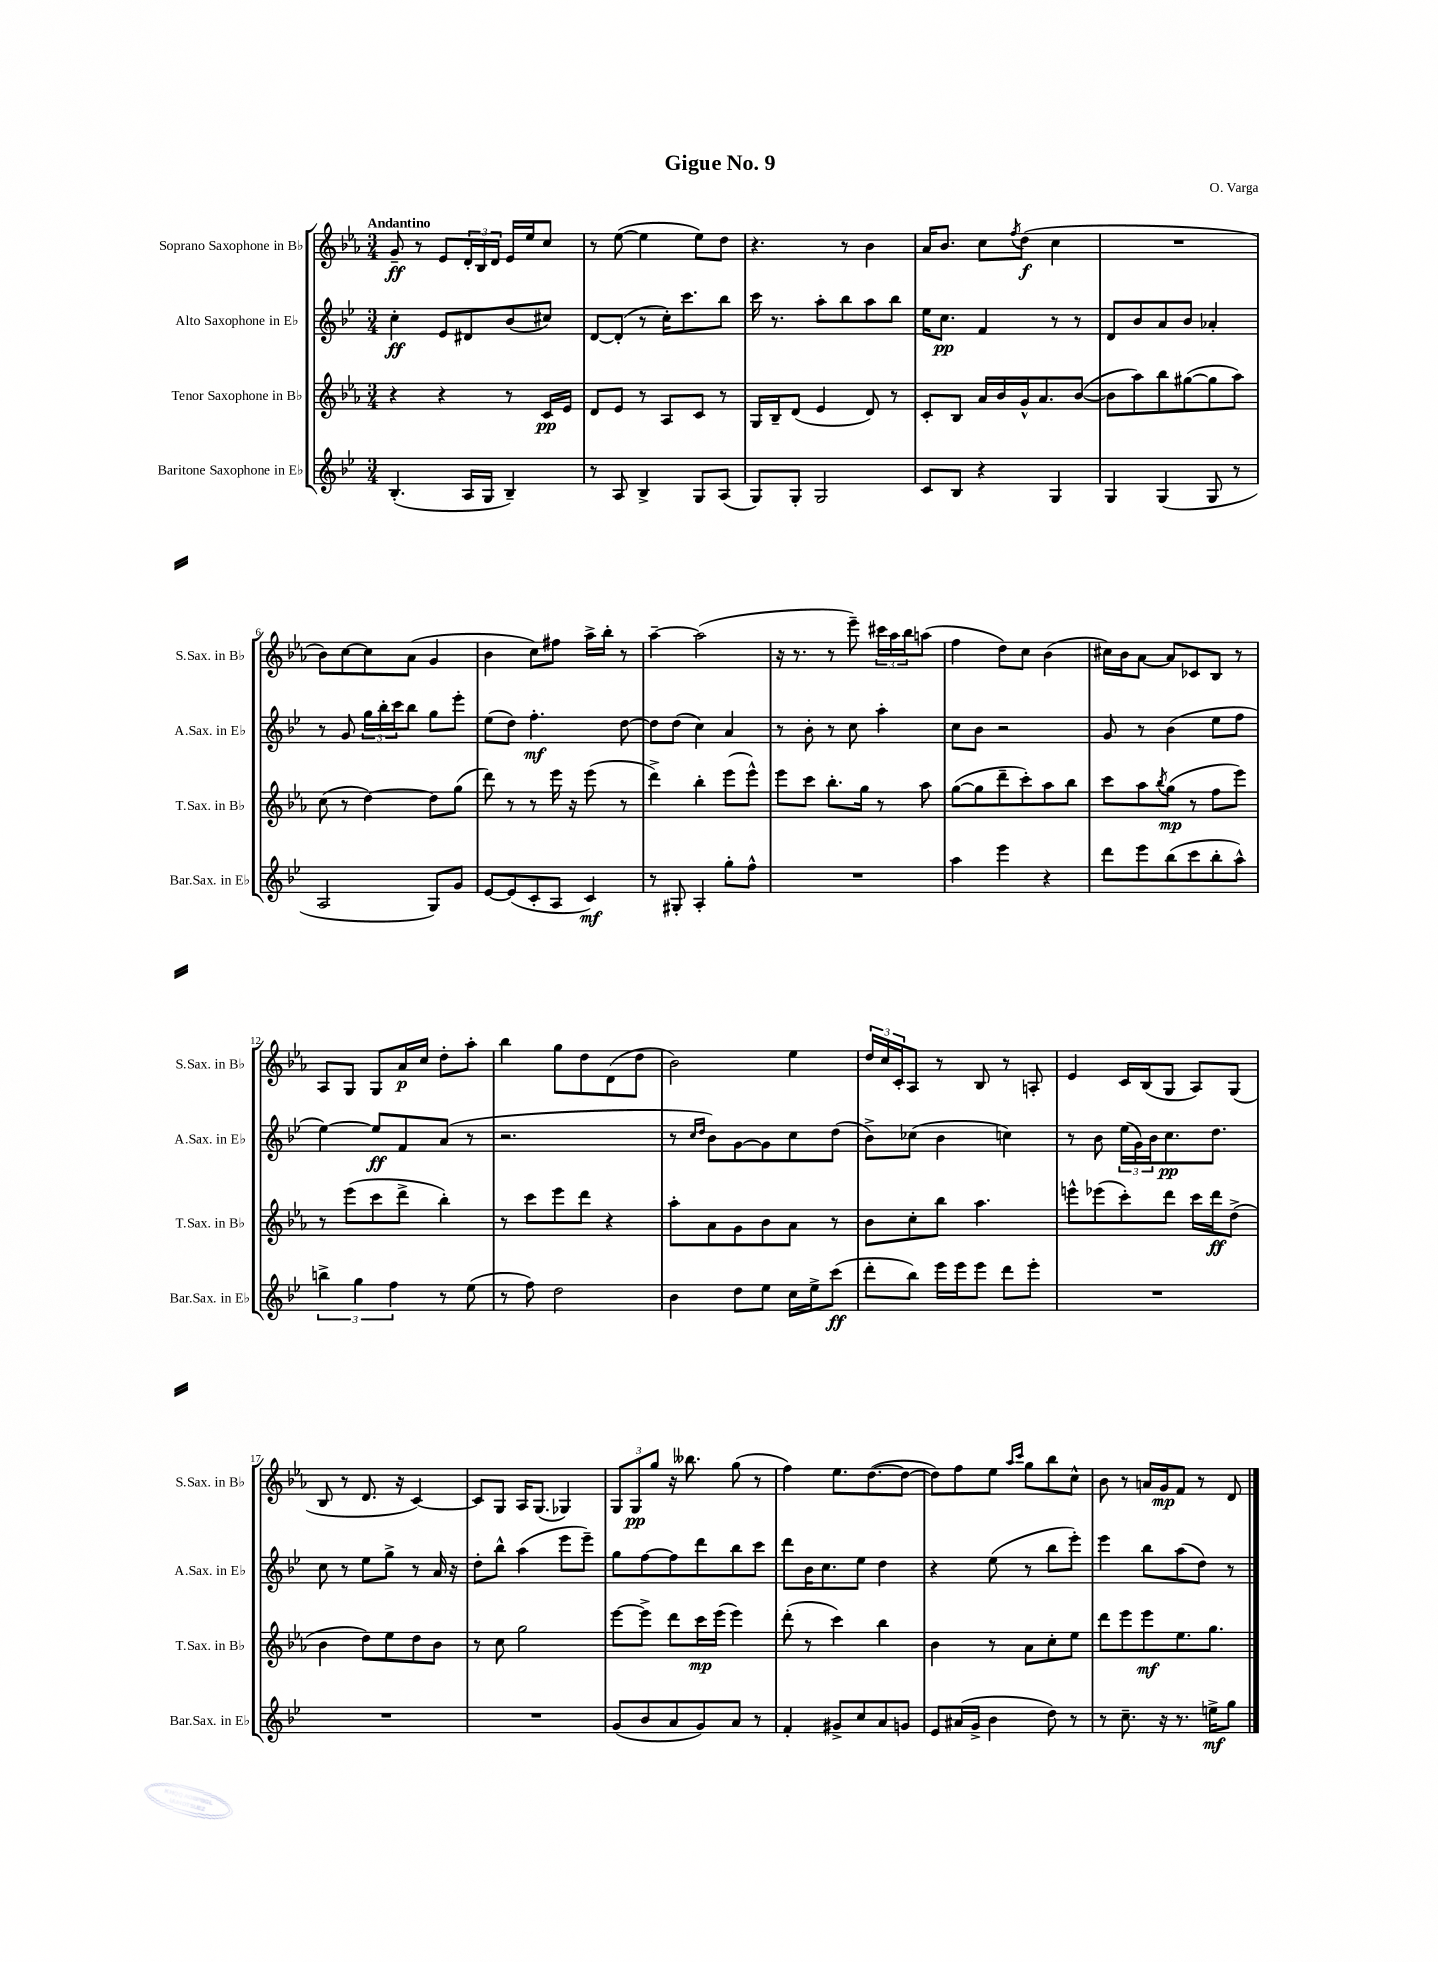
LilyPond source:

\header { title = "Gigue No. 9" composer = "O. Varga" }
<<
\new StaffGroup <<
\new Staff = "s0" \with { instrumentName = "Soprano Saxophone in Bb" shortInstrumentName = "S.Sax. in Bb" } {
    \clef treble \key ees \major \numericTimeSignature \time 3/4 \tempo "Andantino"
    g'8--\ff r8 ees'8 \tuplet 3/2 { d'16-. bes16 d'16 } ees'16 ees''16 c''8 |
    r8 ees''8~( ees''4 ees''8) d''8 |
    r4. r8 bes'4 |
    aes'16 bes'8. c''8 \acciaccatura { f''8 } d''8\f( c''4 |
    R2. |
    bes'8) c''8~ c''8 aes'8( g'4 |
    bes'4 c''8) fis''8 aes''16-> bes''16-. r8 |
    aes''4~-- aes''2( |
    r16 r8. r8 ees'''8--) \tuplet 3/2 { cis'''16 aes''16 bes''16 } a''8( |
    f''4 d''8) c''8 bes'4( |
    cis''16) bes'16 aes'8~ aes'8 ces'8 bes8 r8 |
    aes8 g8 g8 aes'16\p c''16 d''8-. aes''8-. |
    bes''4 g''8 d''8 d'8( d''8 |
    bes'2) ees''4 |
    \tuplet 3/2 { d''16 c''16 c'16-. } aes8 r8 bes8 r8 a8-. |
    ees'4 c'16 bes16( g8 aes8) g8( |
    bes8 r8 d'8. r16 c'4~) |
    c'8 g8 aes16 g8.( ges4) |
    \tuplet 3/2 { g8 g8\pp g''8 } r16 beses''8. g''8( r8 |
    f''4) ees''8. d''8.~( d''8~ |
    d''8) f''8 ees''8 \grace { aes''16 c'''16 } g''8 bes''8 c''8-^ |
    bes'8 r8 a'16 g'16\mp f'8 r8 d'8 \bar "|." |
}
\new Staff = "s1" \with { instrumentName = "Alto Saxophone in Eb" shortInstrumentName = "A.Sax. in Eb" } {
    \clef treble \key bes \major \numericTimeSignature \time 3/4
    c''4-.\ff ees'8 dis'8 bes'8( cis''8) |
    d'8~ d'8-.( r8 c''16-.) c'''8. bes''8 |
    c'''16 r8. a''8-. bes''8 a''8 bes''8 |
    ees''16 c''8.\pp f'4 r8 r8 |
    d'8 bes'8 a'8 bes'8 aes'4-. |
    r8 g'8 \tuplet 3/2 { g''16 bes''16-. c'''16 } bes''8 g''8 ees'''8-. |
    ees''8( d''8) f''4.-.\mf d''8~ |
    d''8 d''8( c''4) a'4 |
    r8 bes'8-. r8 c''8 a''4-. |
    c''8 bes'8 r2 |
    g'8 r8 bes'4( ees''8 f''8 |
    ees''4~) ees''8\ff f'8 a'8( r8 |
    r2. |
    r8 \grace { c''16 d''16 } bes'8) g'8~ g'8 c''8 d''8( |
    bes'8->) ces''8( bes'4 c''4) |
    r8 bes'8 \tuplet 3/2 { ees''16( g'16) bes'16 } c''8.\pp d''8. |
    c''8 r8 ees''8 g''8-> r8 a'16 r16 |
    d''8-. bes''8-^ a''4( ees'''8 ees'''8--) |
    g''8 f''8~ f''8 d'''8 bes''8 c'''8 |
    d'''8 bes'16 c''8. ees''8 d''4 |
    r4 ees''8( r8 bes''8 ees'''8-.) |
    ees'''4 bes''8 a''8( d''8) r8 \bar "|." |
}
\new Staff = "s2" \with { instrumentName = "Tenor Saxophone in Bb" shortInstrumentName = "T.Sax. in Bb" } {
    \clef treble \key ees \major \numericTimeSignature \time 3/4
    r4 r4 r8 c'16\pp ees'16 |
    d'8 ees'8 r8 aes8 c'8 r8 |
    g16 bes16-- d'8( ees'4 d'8) r8 |
    c'8-. bes8 aes'16 bes'16 g'16-^ aes'8. bes'8~( |
    bes'8 aes''8) bes''8 gis''8~( gis''8 aes''8) |
    c''8( r8 d''4~) d''8 g''8( |
    d'''8) r8 r8 ees'''16 r16 ees'''8( r8 |
    d'''4->) bes''4-. ees'''8( ees'''8-^) |
    ees'''8 c'''8 bes''8.-. g''16 r8 aes''8 |
    g''8~( g''8 d'''8-- c'''8-.) aes''8 bes''8 |
    c'''8 aes''8 \acciaccatura { bes''8 } g''8\mp( r8 f''8 ees'''8) |
    r8 ees'''8( c'''8 d'''8-> bes''4-.) |
    r8 c'''8 ees'''8 d'''8 r4 |
    aes''8-. aes'8 g'8 bes'8 aes'8 r8 |
    bes'8 c''8-. bes''8 aes''4. |
    e'''8-^ ees'''8( c'''8-.) d'''8 c'''16 d'''16\ff d''8->( |
    bes'4 d''8) ees''8 d''8 bes'8 |
    r8 c''8 g''2 |
    ees'''8~ ees'''8-> d'''8 c'''16\mp ees'''16( ees'''4) |
    d'''8-.( r8 c'''4) bes''4 |
    bes'4 r8 aes'8 c''8-. ees''8 |
    d'''8 ees'''8 ees'''8\mf ees''8. g''8. \bar "|." |
}
\new Staff = "s3" \with { instrumentName = "Baritone Saxophone in Eb" shortInstrumentName = "Bar.Sax. in Eb" } {
    \clef treble \key bes \major \numericTimeSignature \time 3/4
    bes4.-.( a16 g16 bes4--) |
    r8 a8 bes4-> g8 a8( |
    g8) g8-. g2 |
    c'8 bes8 r4 g4 |
    g4 g4( g8 r8 |
    a2 g8) g'8 |
    ees'8~ ees'8( c'8-. a8 c'4\mf) |
    r8 gis8-. a4-. g''8-. f''8-^ |
    R2. |
    a''4 ees'''4 r4 |
    d'''8 ees'''8 bes''8( c'''8 bes''8-. a''8-^) |
    \tuplet 3/2 { b''4-> g''4 f''4 } r8 ees''8( |
    r8 f''8) d''2 |
    bes'4 d''8 ees''8 c''16 ees''16-> c'''8\ff( |
    d'''8-. bes''8) ees'''16 ees'''16 ees'''8 d'''8 ees'''8-. |
    R2. |
    R2. |
    R2. |
    g'8( bes'8 a'8 g'8) a'8 r8 |
    f'4-. gis'8-> c''8 a'8 g'8 |
    ees'8 ais'16( g'16-> bes'4 d''8) r8 |
    r8 c''8.-- r16 r8. e''16->\mf g''8 \bar "|." |
}
>>
>>
